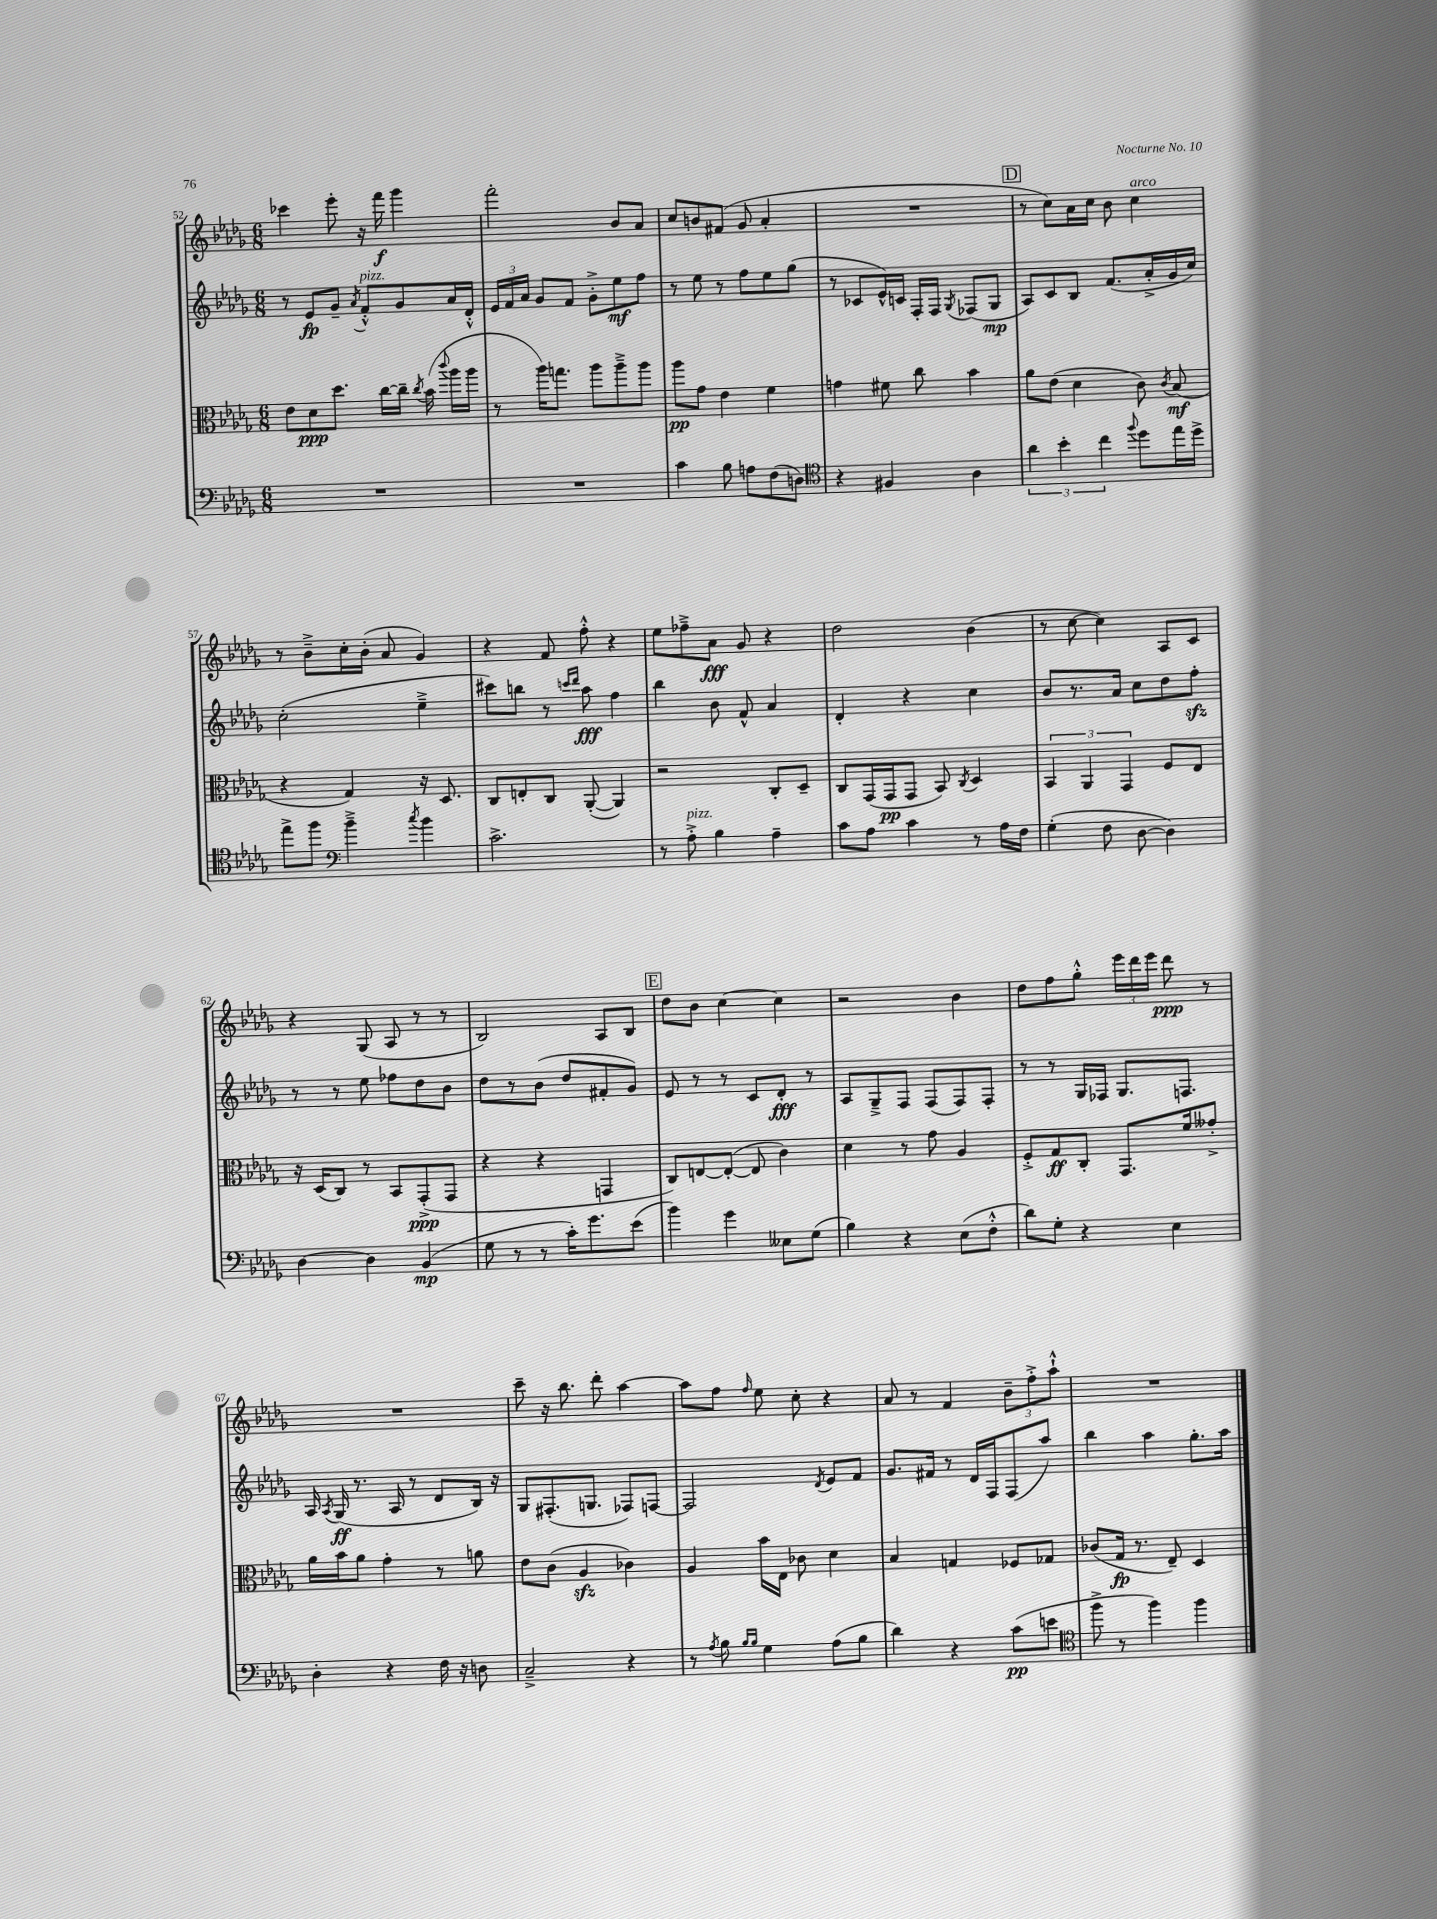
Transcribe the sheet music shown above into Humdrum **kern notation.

**kern	**kern	**kern	**kern
*staff4	*staff3	*staff2	*staff1
*clefF4	*clefC3	*clefG2	*clefG2
*k[b-e-a-d-g-]	*k[b-e-a-d-g-]	*k[b-e-a-d-g-]	*k[b-e-a-d-g-]
*M6/8	*M6/8	*M6/8	*M6/8
2.r	8e-	8r	4ccc-
.	8d-	8e-	.
.	8.dd-	8g-~	8eee-'
.	.	8qa-	.
.	.	8f'^^	16r
.	[16cc	.	16fff
.	16cc~]	8g-	4ggg-
.	8qcc	.	.
.	(16b-	.	.
.	8qqccc	.	.
.	16aa-	16a-	.
.	16aa-	16d-'^^	.
=	=	=	=
2.r	8r	24e-	2fff'
.	.	24f	.
.	.	24a-	.
.	16aa-)	8g-	.
.	8.gg	.	.
.	.	8f	.
.	8aa-	8g-'^	.
.	8aa-~^	8ee-	8b-
.	8aa-	8ff	8a-
=	=	=	=
4c	8aa-	8r	8cc
.	8g-	8ee-	8b
8B-	4e-	8r	(8f#
8A	.	8ff	8g-
(8F	4f	8ee-	4a-'
8D)	.	(8gg-	.
=	=	=	=
*clefC4	*	*	*
4r	4g	8r	2.r
.	.	8c-	.
4F#	8f#	16e-^^)	.
.	.	16c	.
.	8cc	16F'	.
.	.	16F	.
.	.	8qG-	.
4A-	4b-	(8F-	.
.	.	8G-	.
=	=	=	=
6a-	8a-	8A-)	8r
.	(8e-	8c	8cc)
6b-'	.	.	.
.	4d-	8B-	16a-
.	.	.	16cc
6cc	.	.	.
.	.	(8.f	8b-
8qqff	.	.	.
8dd-	8c)	.	4cc
.	.	16a-'^	.
.	8qc	.	.
16ee-	(8B-	16g-	.
16dd-^	.	16cc)	.
=	=	=	=
8ee-^	4r	(2cc'	8r
8ff	.	.	8b-~^
*clefF4	*	*	*
4b-~^	4G-)	.	16cc'
.	.	.	(16b-'
.	.	.	8a-
8qcc	.	.	.
4b-	16r	4ee-~^	4g-)
.	8.D-	.	.
=	=	=	=
2.c^	8C	8ccc#)	4r
.	8E'	8bb	.
.	8C	8r	8f
.	.	16qqccc	.
.	.	16qqddd-	.
.	([8AA-'	8aa-	8ff'^^
.	4AA-])	4ff	4r
=	=	=	=
8r	2r	4bb-	8ee-
8A-'^	.	.	8ff-~^
4B-	.	8b-	8a-
.	.	8f^^	8g-
4A-~	8C'	4a-	4r
.	8D-~	.	.
=	=	=	=
8c	8C	4d-'	2dd-
8A-	(16GG-	.	.
.	16GG-	.	.
4c	8GG-	4r	.
.	8BB-)	.	.
.	8qC	.	.
8r	4D-	4cc	(4b-
16A-	.	.	.
16F	.	.	.
=	=	=	=
(4G-'	6BB-	8b-	8r
.	.	8.r	[8cc
.	6AA-	.	.
8F	.	.	4cc])
.	.	16a-	.
.	6GG-	.	.
[8D-	.	8cc	.
4D-])	8F	8dd-	8A-
.	8E-	8ff'	8c
=	=	=	=
[4D-	16r	8r	4r
.	(16D-	.	.
.	8C)	8r	.
4D-]	8r	8ee-	(8G-
.	8BB-	8ff-	8A-
(4BB-	(8GG-'^	8dd-	8r
.	8GG-	8b-	8r
=	=	=	=
8G-	4r	8dd-	2B-)
8r	.	8r	.
8r	4r	(8b-	.
16c')	.	8dd-	.
8.g-	.	.	.
.	4GG	8f#'	8A-
(8e-	.	8g-)	8B-
=	=	=	=
4b-)	8C)	8e-	8dd-
.	[8E	8r	8b-
4g-	(8E'_	8r	[4cc
.	8E]	8c	.
8E--	4c)	8d-'	4cc]
(8G-	.	8r	.
=	=	=	=
4B-)	4d-	8A-	2r
.	.	8G-~^	.
4r	8r	8F	.
.	8g-	(8F	.
(8E-	4A-	8F)	4b-
8F'^^	.	8F'	.
=	=	=	=
8d-)	8F'^	8r	8dd-
8G-'	8G-	8r	8ff
4r	8C'	16G-	8gg-'^^
.	.	16F-	.
.	8.GG-	8.G-	24eee-
.	.	.	24ddd-
.	.	.	24eee-
4E-	.	.	8ddd-
.	16f	8.F	.
.	8g--'^	.	8r
=	=	=	=
4D-'	16a-	16A-	2.r
.	.	8qA-	.
.	16b-	(16G-	.
.	8a-	8.r	.
4r	4g-'	.	.
.	.	16A-	.
.	.	8r	.
16F	8r	8d-	.
16r	.	.	.
8D	8a	16B-)	.
.	.	16r	.
=	=	=	=
2C~^	8e-	8G-	8ccc~
.	(8c	(8.F#'	16r
.	.	.	8.bb-
.	4A-	.	.
.	.	8.G	.
.	.	.	8ddd-'
4r	4c-)	8F-)	[4aa-
.	.	[8F	.
=	=	=	=
8r	4A-	2F]	8aa-]
8qA-	.	.	.
8B-	.	.	8ff
16qqB-	.	.	.
16qqB-	.	.	16qqff
4G-	16b-	.	8ee-
.	16E-	.	.
.	8c-	.	8cc'
.	.	8qd-	.
(8A-	4d-	8e-	4r
8B-	.	8f	.
=	=	=	=
4d-)	4B-	8.g-	8a-
.	.	.	8r
.	.	16f#	.
4r	4G	8r	4f
.	.	16d-	.
.	.	16F	.
(8c	8F-	(8F	12b-~
.	.	.	12ff'^
8e	8G-	8aa-)	.
.	.	.	12aa-`^^
=	=	=	=
*clefC4	*	*	*
8ff^	(8c-	4bb-	2.r
8r	16G-	.	.
.	8.r	.	.
4ff)	.	4aa-	.
.	8E-~)	.	.
4ff	4D-	8.gg-'	.
.	.	16aa-	.
==	==	==	==
*-	*-	*-	*-
